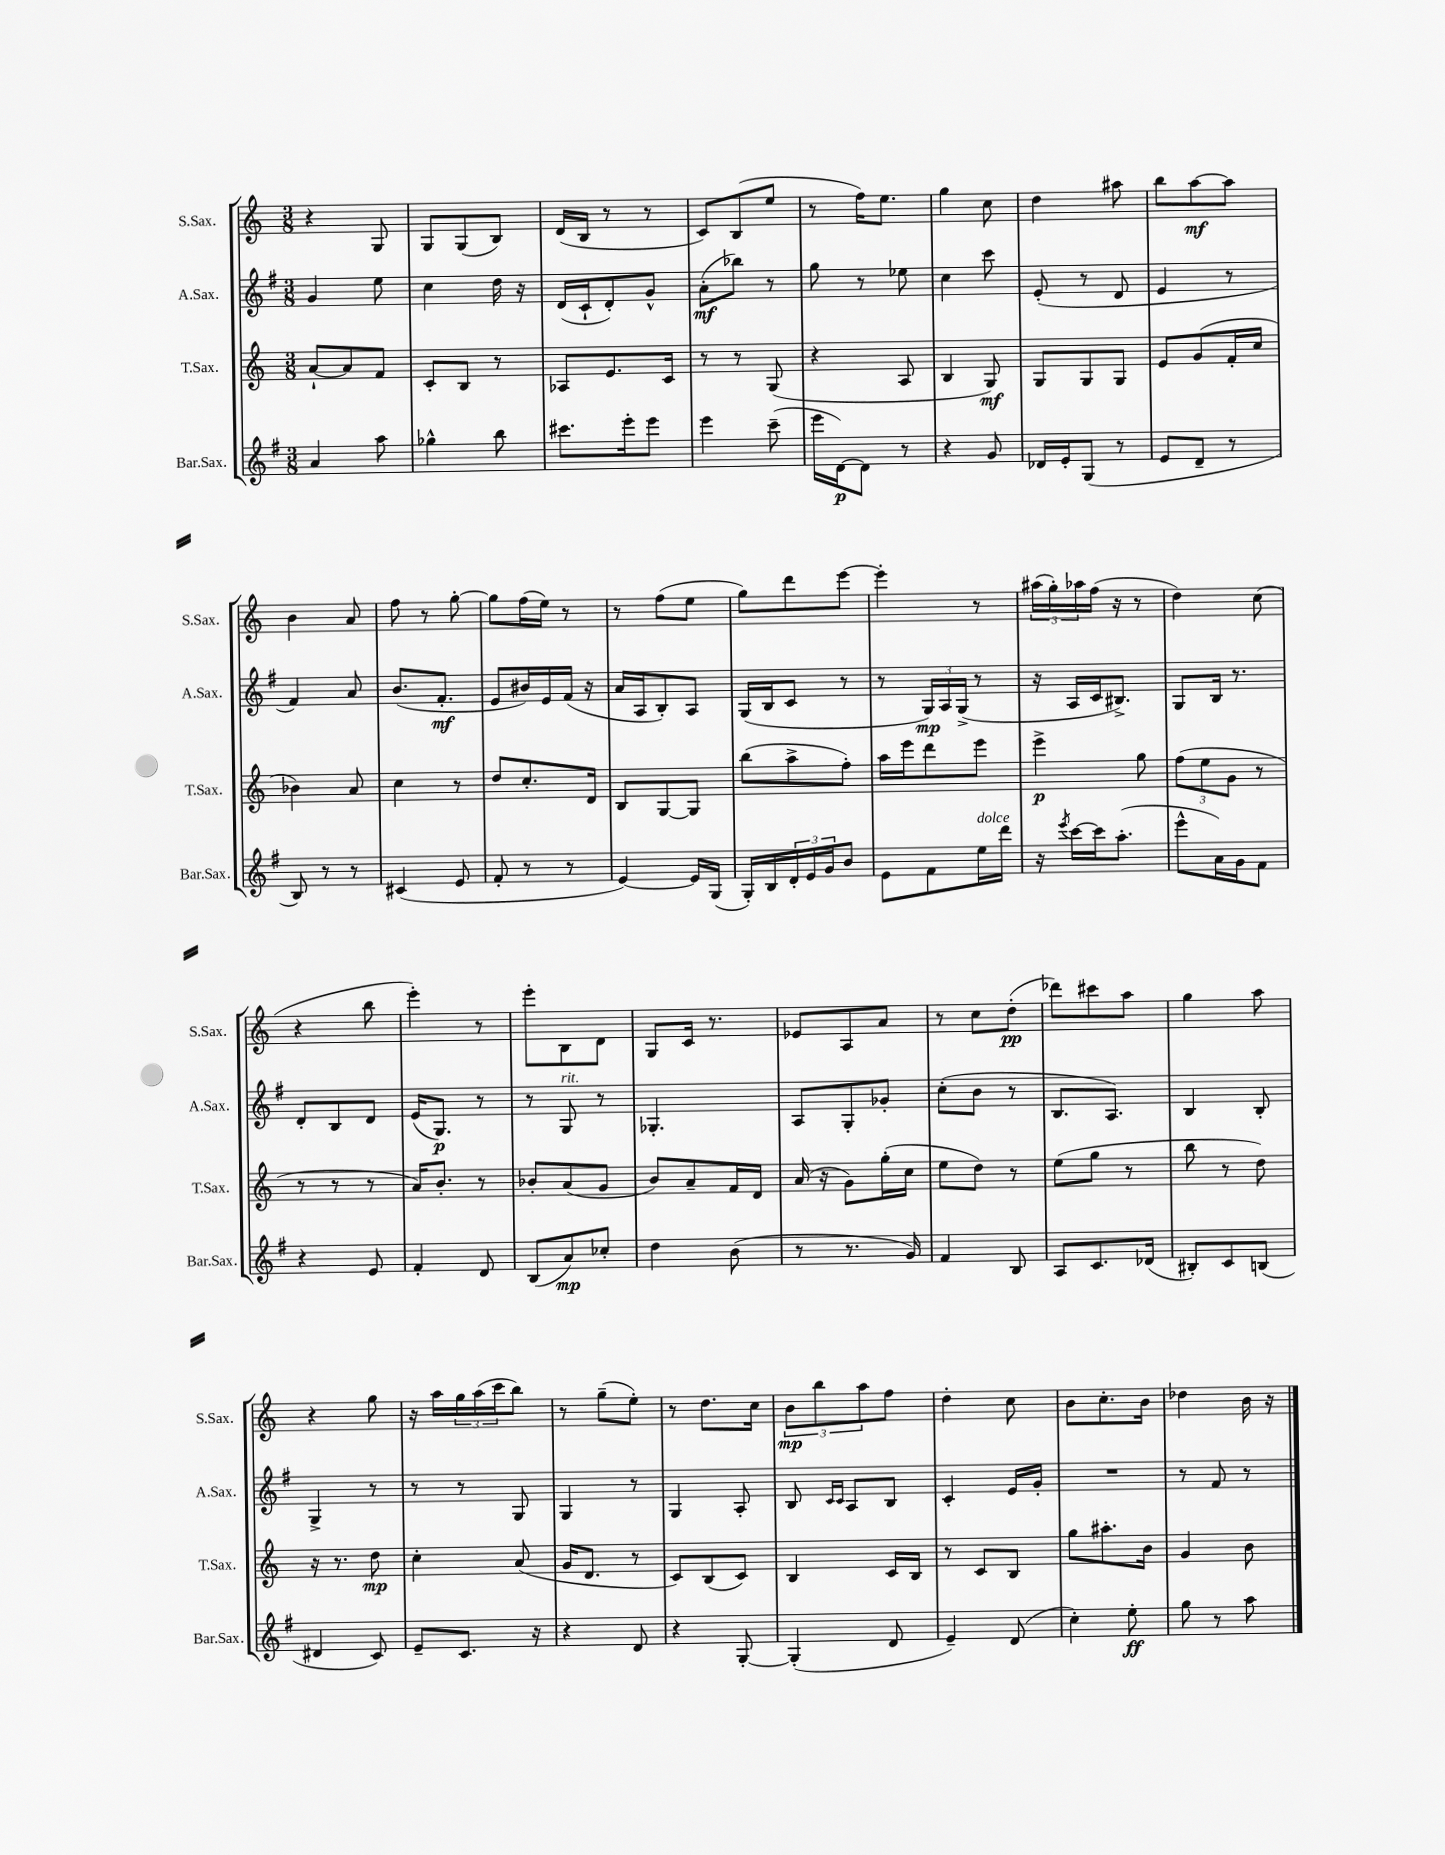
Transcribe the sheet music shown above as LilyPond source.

<<
\new StaffGroup <<
\new Staff = "s0" \with { instrumentName = "S.Sax." shortInstrumentName = "S.Sax." } {
    \clef treble \key c \major \numericTimeSignature \time 3/8
    r4 g8 |
    g8 g8( b8) |
    d'16( b16 r8 r8 |
    c'8) b8( e''8 |
    r8 f''16) e''8. |
    g''4 c''8 |
    d''4 ais''8 |
    b''8 a''8~\mf a''8 |
    b'4 a'8 |
    f''8 r8 g''8~-. |
    g''8 f''16( e''16) r8 |
    r8 f''8( e''8 |
    g''8) d'''8 e'''8~ |
    e'''4-. r8 |
    \tuplet 3/2 { ais''16( g''16-.) aes''16 } f''16( r16 r8 |
    d''4) c''8( |
    r4 b''8 |
    e'''4-.) r8 |
    e'''8-. b8 d'8 |
    g8 c'16 r8. |
    ees'8 a8 a'8 |
    r8 c''8 d''8-.\pp( |
    des'''8) cis'''8 a''8 |
    g''4 a''8 |
    r4 g''8 |
    r16 a''16 \tuplet 3/2 { g''16 a''16( c'''16 } b''8) |
    r8 g''8--( e''8-.) |
    r8 d''8. c''16 |
    \tuplet 3/2 { b'8\mp b''8 a''8 } f''8 |
    d''4-. c''8 |
    b'8 c''8.-. b'16 |
    des''4 b'16 r16 \bar "|." |
}
\new Staff = "s1" \with { instrumentName = "A.Sax." shortInstrumentName = "A.Sax." } {
    \clef treble \key g \major \numericTimeSignature \time 3/8
    g'4 e''8 |
    c''4 d''16 r16 |
    d'16( c'16-! d'8-.) g'8-^ |
    a'8-.\mf( bes''8) r8 |
    g''8 r8 ees''8 |
    c''4 c'''8 |
    e'8-.( r8 d'8 |
    e'4 r8 |
    fis'4) a'8 |
    b'8.( fis'8.-.\mf |
    e'8 bis'16) e'16 fis'16( r16 |
    a'16 a16 b8-.) a8 |
    g16( b16 c'8 r8 |
    r8 \tuplet 3/2 { g16\mp) a16 g16->( } r8 |
    r16 a16 c'16 bis8.->) |
    g8 b16 r8. |
    d'8-. b8 d'8 |
    e'16( g8.\p) r8 |
    r8 g8^\markup { \italic "rit." } r8 |
    ges4.-. |
    a8 g8-. ges'8-. |
    c''8-.( b'8 r8 |
    b8. a8.) |
    b4 b8-. |
    g4-> r8 |
    r8 r8 g8 |
    g4 r8 |
    g4 a8-. |
    b8 \grace { c'16 c'16 } a8 b8 |
    c'4-. e'16 g'16-. |
    R4. |
    r8 fis'8 r8 \bar "|." |
}
\new Staff = "s2" \with { instrumentName = "T.Sax." shortInstrumentName = "T.Sax." } {
    \clef treble \key c \major \numericTimeSignature \time 3/8
    a'8~-! a'8 f'8 |
    c'8-. b8 r8 |
    aes8 e'8. c'16 |
    r8 r8 g8( |
    r4 a8 |
    b4 g8\mf) |
    g8 g8 g8 |
    e'8 g'8( f'16-. c''16 |
    bes'4) a'8 |
    c''4 r8 |
    d''8 c''8.-. d'16 |
    b8 g8~ g8 |
    b''8( a''8-> f''8-.) |
    a''16 e'''16 d'''8 e'''8 |
    e'''4->\p g''8 |
    \tuplet 3/2 { f''8( e''8 g'8 } r8 |
    r8 r8 r8 |
    a'16) b'8.-. r8 |
    bes'8-. a'8( g'8 |
    b'8) a'8-- f'16 d'16 |
    a'16( r16 g'8) g''16-.( c''16 |
    e''8 d''8) r8 |
    e''8( g''8 r8 |
    b''8 r8 d''8) |
    r16 r8. d''8\mp |
    c''4-. a'8( |
    g'16 d'8. r8 |
    c'8) b8( c'8) |
    b4 c'16 b16 |
    r8 c'8 b8 |
    g''8 ais''8.-. b'16 |
    g'4 b'8 \bar "|." |
}
\new Staff = "s3" \with { instrumentName = "Bar.Sax." shortInstrumentName = "Bar.Sax." } {
    \clef treble \key g \major \numericTimeSignature \time 3/8
    a'4 a''8 |
    ges''4-^ b''8 |
    cis'''8. e'''16-. e'''8 |
    e'''4 c'''8--( |
    e'''16 d'16~\p) d'8 r8 |
    r4 g'8 |
    des'16 e'16-. g8( r8 |
    e'8 d'8-- r8 |
    b8) r8 r8 |
    cis'4( e'8 |
    fis'8-. r8 r8 |
    e'4~) e'16 g16( |
    g16-.) b16 \tuplet 3/2 { d'16-. e'16 g'16 } b'8 |
    e'8 fis'8 e''16^\markup { \italic "dolce" } d'''16 |
    r16 \acciaccatura { e'''8 } c'''16~ c'''16 a''8.-.( |
    e'''8-^ a'16) g'16 fis'8 |
    r4 e'8 |
    fis'4-. d'8 |
    b8( a'8\mp) ces''8-. |
    d''4 b'8( |
    r8 r8. g'16) |
    fis'4 b8 |
    a8 c'8. des'16( |
    bis8-.) c'8 b8( |
    dis'4 c'8) |
    e'8-- c'8. r16 |
    r4 d'8 |
    r4 g8~-. |
    g4-.( d'8 |
    e'4--) d'8( |
    c''4-.) e''8-.\ff |
    g''8 r8 a''8 \bar "|." |
}
>>
>>
\layout { \context { \Score \remove "Bar_number_engraver" } }
